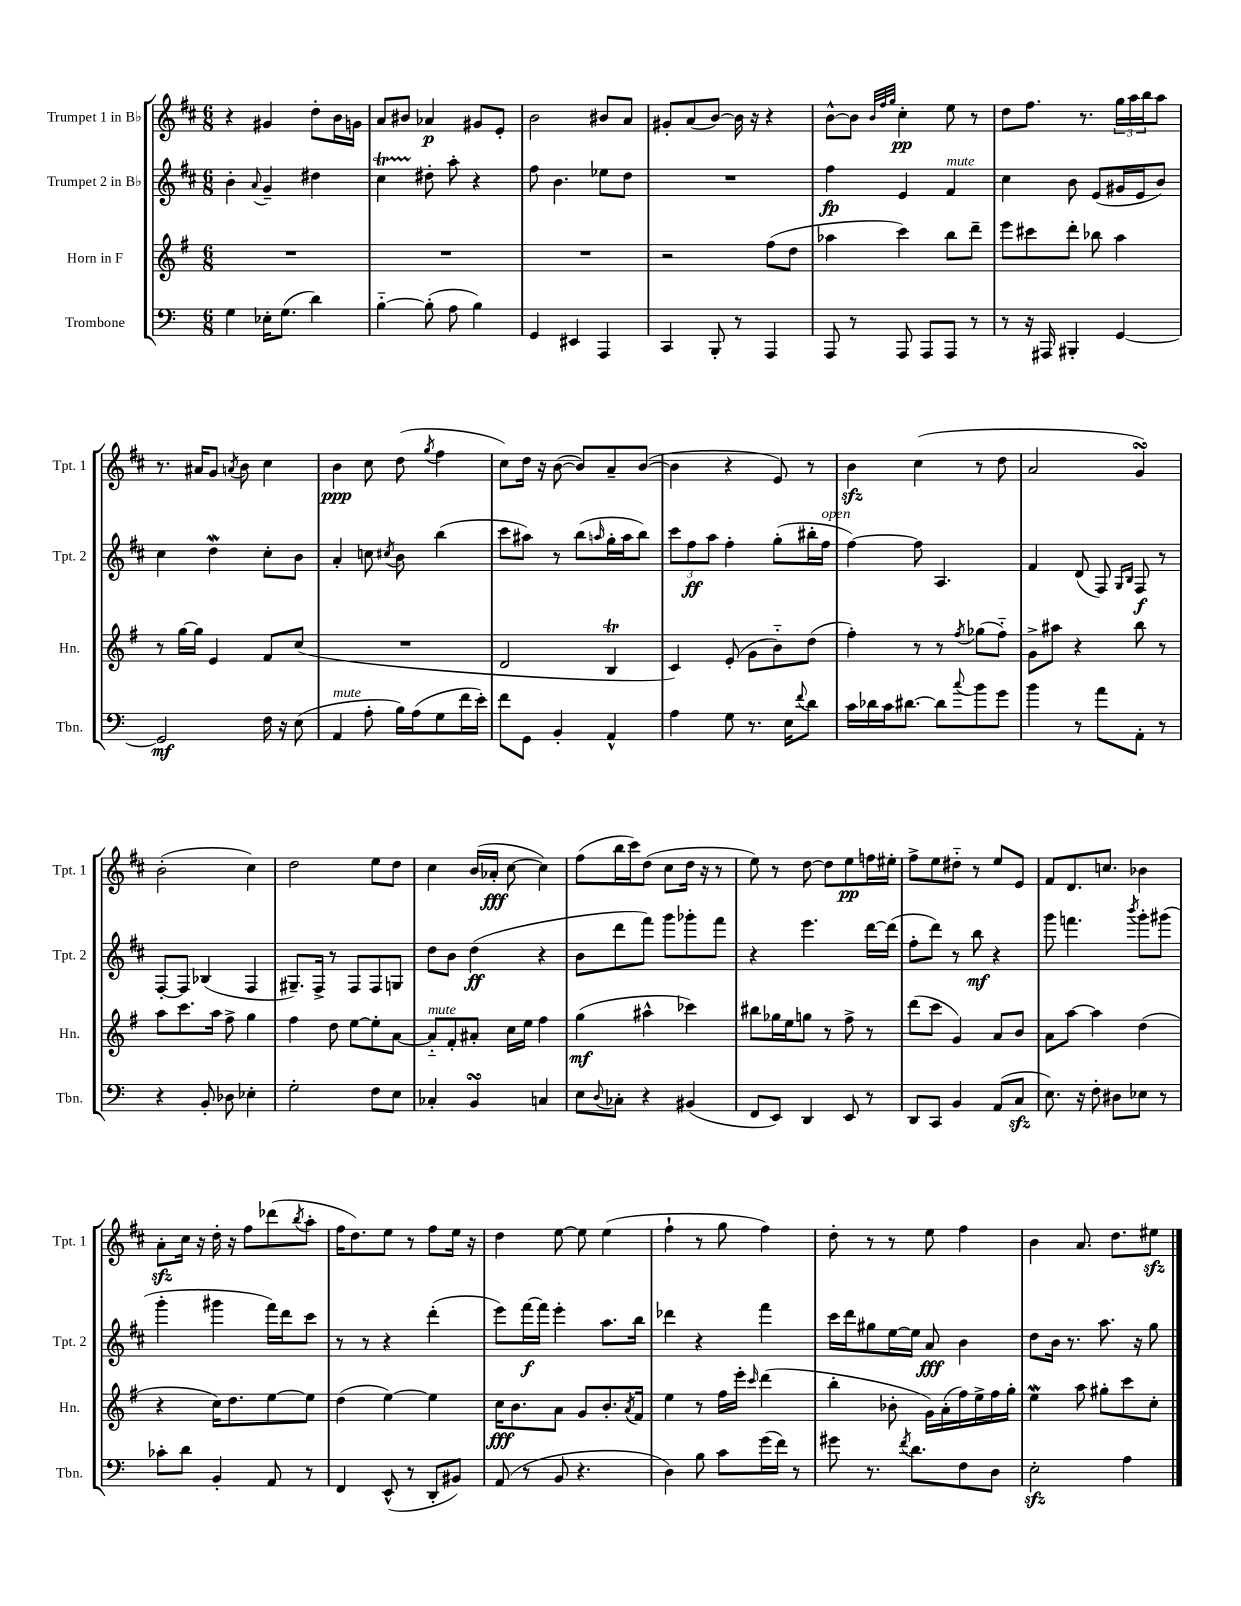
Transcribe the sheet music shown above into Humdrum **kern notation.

**kern	**dynam	**kern	**dynam	**kern	**dynam	**kern	**dynam
*part4	*part4	*part3	*part3	*part2	*part2	*part1	*part1
*staff4	*staff4	*staff3	*staff3	*staff2	*staff2	*staff1	*staff1
*I"Trombone	*	*I"Horn in F	*	*I"Trumpet 2 in B♭	*	*I"Trumpet 1 in B♭	*
*I'Tbn.	*	*I'Hn.	*	*I'Tpt. 2	*	*I'Tpt. 1	*
*clefF4	*	*clefG2	*	*clefG2	*	*clefG2	*
*k[]	*	*k[f#]	*	*k[f#c#]	*	*k[f#c#]	*
*M6/8	*	*M6/8	*	*M6/8	*	*M6/8	*
=51	=51	=51	=51	=51	=51	=51	=51
4G\	.	2.r	.	4b'\	.	4r	.
.	.	.	.	8qqa/	.	.	.
16E-X'\KL	.	.	.	4g~/	.	4g#X/	.
(8.G\J	.	.	.	.	.	.	.
4d\)	.	.	.	4dd#X\	.	8dd'\L	.
.	.	.	.	.	.	16b\L	.
.	.	.	.	.	.	16gn\JJ	.
=52	=52	=52	=52	=52	=52	=52	=52
[4B\	.	2.r	.	4cc#t\	.	8a/L	.
.	.	.	.	.	.	8b#X/J	.
(8B'\]	.	.	.	8dd#X'\	.	4a-X/	p
8A\	.	.	.	8aa'\	.	.	.
4B\)	.	.	.	4r	.	8g#X/L	.
.	.	.	.	.	.	8e'/J	.
=53	=53	=53	=53	=53	=53	=53	=53
4GG/	.	2.r	.	8ff#\	.	2b\	.
.	.	.	.	4.b\	.	.	.
4EE#X/	.	.	.	.	.	.	.
4AAA/	.	.	.	8ee-X\L	.	8b#X/L	.
.	.	.	.	8dd\J	.	8a/J	.
=54	=54	=54	=54	=54	=54	=54	=54
4CC/	.	2r	.	2.r	.	8g#X'/L	.
.	.	.	.	.	.	(8a/	.
8BBB'/	.	.	.	.	.	[8b/J)	.
8r	.	.	.	.	.	16b\]	.
.	.	.	.	.	.	16r	.
4AAA/	.	(8ff#\L	.	.	.	4r	.
.	.	8dd\J	.	.	.	.	.
=55	=55	=55	=55	=55	=55	=55	=55
8AAA/	.	4aa-X\	.	4ff#\	fp	[8b^^\L	.
8r	.	.	.	.	.	8b\J]	.
.	.	.	.	.	.	32qqb/LLL	.
.	.	.	.	.	.	32qqff#/	.
.	.	.	.	.	.	32qqgg/JJJ	.
8AAA/	.	4ccc\)	.	4e/	.	4cc#'\	pp
8AAA/L	.	.	.	.	.	.	.
!	!	!	!	!LO:TX:a:i:t=mute	!	!	!
8AAA/J	.	8bb\L	.	4f#/	.	8ee\	.
8r	.	8ddd~\J	.	.	.	8r	.
=56	=56	=56	=56	=56	=56	=56	=56
8r	.	8eee\L	.	4cc#\	.	8dd\L	.
16r	.	8ccc#X\	.	.	.	8.ff#\J	.
16AAA#X/	.	.	.	.	.	.	.
4BBB#X'/	.	8ddd'\J	.	8b\	.	.	.
.	.	.	.	.	.	8.r	.
.	.	8bb-X\	.	(8e/L	.	.	.
[4GG/	.	4aa\	.	16g#X/L	.	24gg\LL	.
.	.	.	.	.	.	24aa\	.
.	.	.	.	16e/J	.	.	.
.	.	.	.	.	.	24bb\J	.
.	.	.	.	8b/J)	.	8aa\J	.
!!LO:LB:g=z
=57	=57	=57	=57	=57	=57	=57	=57
2GG/]	mf	8r	.	4cc#\	.	8.r	.
.	.	[16gg\LL	.	.	.	.	.
.	.	16gg\JJ]	.	.	.	16a#X/KL	.
.	.	4e/	.	4ddw\	.	8g/J	.
.	.	.	.	.	.	8qan/	.
.	.	.	.	.	.	8b\	.
16F\	.	8f#/L	.	8cc#'\L	.	4cc#\	.
16r	.	.	.	.	.	.	.
(8E\	.	(8cc/J	.	8b\J	.	.	.
=58	=58	=58	=58	=58	=58	=58	=58
!LO:TX:a:i:t=mute	!	!	!	!	!	!	!
4AA/	.	2.r	.	4a'/	.	4b\	ppp
8A'\	.	.	.	8ccn\	.	8cc#\	.
.	.	.	.	8qcc#X/	.	.	.
16B\LL)	.	.	.	8b\	.	(8dd\	.
(16A\J	.	.	.	.	.	.	.
.	.	.	.	.	.	8qgg/	.
8G\	.	.	.	(4bb\	.	4ff#\	.
16f\L	.	.	.	.	.	.	.
16e'\JJ)	.	.	.	.	.	.	.
=59	=59	=59	=59	=59	=59	=59	=59
8f\L	.	2d/	.	8ccc#\L	.	8cc#\L)	.
8GG\J	.	.	.	8aa#X\J)	.	16dd\Jk	.
.	.	.	.	.	.	16r	.
4BB'/	.	.	.	8r	.	([8b\	.
.	.	.	.	(8bb\L	.	8b/L])	.
.	.	.	.	16qqaan/	.	.	.
4AA^^/	.	4Bt/	.	16gg'\L	.	8a~/	.
.	.	.	.	16aa\J	.	.	.
.	.	.	.	8bb\J)	.	([8b/J	.
=60	=60	=60	=60	=60	=60	=60	=60
4A\	.	4c/)	.	12ccc#\L	.	4b\]	.
.	.	.	.	12ff#\	ff	.	.
.	.	.	.	12aa\J	.	.	.
8G\	.	(8e'/	.	4ff#'\	.	4r	.
8.r	.	8g\L	.	.	.	.	.
.	.	8b\)	.	(8gg'\L	.	8e/)	.
16E\KL	.	.	.	.	.	.	.
8qqf/	.	.	.	.	.	.	.
8d\J	.	(8dd\J	.	16bb#X'\L	.	8r	.
!	!	!	!	!LO:TX:a:i:t=open	!	!	!
.	.	.	.	16ff#\JJ	.	.	.
=61	=61	=61	=61	=61	=61	=61	=61
16c\LL	.	4ff#'\)	.	[4ff#\)	.	4bzz\	.
16d-X\	.	.	.	.	.	.	.
16c\J	.	.	.	.	.	.	.
[8.d#X\J	.	.	.	.	.	.	.
.	.	8r	.	8ff#\]	.	(4cc#\	.
8d#\L]	.	8r	.	4.A/	.	.	.
8qqcc/	.	8qff#/	.	.	.	.	.
8b\	.	(8gg-X\L	.	.	.	8r	.
8g\J	.	8ff#\J)	.	.	.	8dd\	.
=62	=62	=62	=62	=62	=62	=62	=62
4b\	.	8g^\L	.	4f#/	.	2a/	.
.	.	8aa#X\J	.	.	.	.	.
8r	.	4r	.	(8d/	.	.	.
8a\L	.	.	.	8F#/)	.	.	.
.	.	.	.	16qqG/LL	.	.	.
.	.	.	.	16qqB/JJ	.	.	.
8AA'\J	.	8bb\	.	8F#/	f	4gsSSs/)	.
8r	.	8r	.	8r	.	.	.
!!LO:LB:g=z
=63	=63	=63	=63	=63	=63	=63	=63
4r	.	8aa\L	.	[8F#'/L	.	(2b'\	.
.	.	8.ccc\	.	8F#/J]	.	.	.
8BB'/	.	.	.	(4B-X/	.	.	.
.	.	16aa\Jk	.	.	.	.	.
8D-X\	.	8ff#^\	.	.	.	.	.
4E-X'\	.	4gg\	.	4F#/	.	4cc#\)	.
=64	=64	=64	=64	=64	=64	=64	=64
2G'\	.	4ff#\	.	8.G#X~/L)	.	2dd\	.
.	.	.	.	16F#^/Jk	.	.	.
.	.	8dd\	.	8r	.	.	.
.	.	[8ee\L	.	8F#/L	.	.	.
8F\L	.	8ee'\]	.	8F#/	.	8ee\L	.
8E\J	.	[8a\J	.	8Gn/J	.	8dd\J	.
=65	=65	=65	=65	=65	=65	=65	=65
!	!	!LO:TX:a:i:t=mute	!	!	!	!	!
4C-X'/	.	8a/L]	.	8dd\L	.	4cc#\	.
.	.	8f#'/	.	8b\J	.	.	.
4BBsSsS/	.	8a#X'/J	.	(4dd\	ff	(16b/LL	.
.	.	.	.	.	.	16a-X'/JJ	fff
.	.	16cc\LL	.	.	.	[8cc#\	.
.	.	16ee\JJ	.	.	.	.	.
4Cn/	.	4ff#\	.	4r	.	4cc#\])	.
=66	=66	=66	=66	=66	=66	=66	=66
8E\L	.	(4gg\	mf	8b\L	.	(8ff#\L	.
8qqD/	.	.	.	.	.	.	.
8C-X'\J	.	.	.	8ddd\	.	16bb\L	.
.	.	.	.	.	.	16ccc#\J)	.
4r	.	4aa#X^^\	.	8fff#\J)	.	(8dd\J	.
.	.	.	.	8ggg\L	.	8cc#\L	.
(4BB#X/	.	4ccc-X\)	.	8ggg-X'\	.	16dd\Jk	.
.	.	.	.	.	.	16r	.
.	.	.	.	8fff#\J	.	8r	.
=67	=67	=67	=67	=67	=67	=67	=67
8FF/L	.	8bb#X\L	.	4r	.	8ee\)	.
8EE/J)	.	16gg-X\L	.	.	.	8r	.
.	.	16ee\J	.	.	.	.	.
4DD/	.	8ggn\J	.	4.eee\	.	[8dd\	.
.	.	8r	.	.	.	8dd\L]	.
8EE/	.	8ff#^\	.	.	.	8ee\	pp
8r	.	8r	.	[16ddd\LL	.	16ffn\L	.
.	.	.	.	(16ddd\JJ]	.	16ee#X'\JJ	.
=68	=68	=68	=68	=68	=68	=68	=68
8DD/L	.	(8ddd\L	.	8ff#'\L	.	8ff#^\L	.
8CC/J	.	8ccc\J	.	8ddd\J)	.	8ee\	.
4BB/	.	4g/)	.	8r	.	8dd#X\J	.
.	.	.	.	8bb\	mf	8r	.
(8AA/L	.	8a/L	.	4r	.	8ee/L	.
8Czz/J	.	8b/J	.	.	.	8e/J	.
=69	=69	=69	=69	=69	=69	=69	=69
8.E\)	.	8a\L	.	8ggg\	.	8f#/L	.
.	.	[8aa\J	.	4.fffn\	.	8.d/	.
16r	.	.	.	.	.	.	.
8F'\	.	4aa\]	.	.	.	.	.
.	.	.	.	.	.	8.ccn/J	.
8D#X\L	.	.	.	.	.	.	.
.	.	.	.	8qbbb/	.	.	.
8E-X\J	.	(4dd\	.	8ggg'\L	.	4b-X\	.
8r	.	.	.	(8ggg#X\J	.	.	.
!!LO:LB:g=z
=70	=70	=70	=70	=70	=70	=70	=70
8c-X'\L	.	4r	.	4ggg'\	.	8azz'\L	.
8d\J	.	.	.	.	.	16cc#\Jk	.
.	.	.	.	.	.	16r	.
4BB'/	.	16cc\KL)	.	4ggg#X\	.	16dd'\	.
.	.	8.dd\	.	.	.	16r	.
.	.	.	.	.	.	8ff#\L	.
8AA/	.	[8ee\	.	16fff#\LL)	.	(8ddd-X\	.
.	.	.	.	16ddd\J	.	.	.
.	.	.	.	.	.	8qbb/	.
8r	.	8ee\J]	.	8ccc#\J	.	8aa'\J	.
=71	=71	=71	=71	=71	=71	=71	=71
4FF/	.	(4dd\	.	8r	.	16ff#\KL	.
.	.	.	.	.	.	8.dd\)	.
.	.	.	.	8r	.	.	.
(8EE^^/	.	[4ee\)	.	4r	.	8ee\J	.
8r	.	.	.	.	.	8r	.
8DD'/L	.	4ee\]	.	(4ddd'\	.	8ff#\L	.
8BB#X/J)	.	.	.	.	.	16ee\Jk	.
.	.	.	.	.	.	16r	.
=72	=72	=72	=72	=72	=72	=72	=72
(8AA/	.	16cc\KL	fff	8eee\L)	.	4dd\	.
.	.	8.b\	.	.	.	.	.
8r	.	.	.	[16fff#\L	f	.	.
.	.	.	.	16fff#\JJ]	.	.	.
8BB/	.	8a\J	.	4eee'\	.	[8ee\	.
4.r	.	8g/L	.	.	.	8ee\]	.
.	.	8.b'/	.	8.aa\L	.	(4ee\	.
.	.	8qa/	.	.	.	.	.
.	.	16f#/Jk	.	16bb\Jk	.	.	.
=73	=73	=73	=73	=73	=73	=73	=73
4D\)	.	4ee\	.	4ddd-X\	.	4ff#`\	.
8B\	.	8r	.	4r	.	8r	.
8c\L	.	16ff#\LL	.	.	.	8gg\	.
.	.	16eee'\JJ	.	.	.	.	.
.	.	16qqccc/	.	.	.	.	.
(16g\L	.	(4ddd\	.	4fff#\	.	4ff#\)	.
16f\JJ)	.	.	.	.	.	.	.
8r	.	.	.	.	.	.	.
=74	=74	=74	=74	=74	=74	=74	=74
8g#X\	.	4bb'\	.	16ccc#\LL	.	8dd'\	.
.	.	.	.	16ddd\J	.	.	.
8.r	.	.	.	8gg#X\	.	8r	.
.	.	8b-X'\	.	[16ee\L	.	8r	.
8qf/	.	.	.	.	.	.	.
8.d\L	.	.	.	16ee\JJ]	.	.	.
.	.	16g\LL)	.	8a/	fff	8ee\	.
.	.	(16a'\	.	.	.	.	.
8F\	.	16ff#\)	.	4b\	.	4ff#\	.
.	.	16ee^\	.	.	.	.	.
8D\J	.	16ff#\	.	.	.	.	.
.	.	16gg'\JJ	.	.	.	.	.
=75	=75	=75	=75	=75	=75	=75	=75
2Ezz'\	.	4eeW\	.	8dd\L	.	4b\	.
.	.	.	.	16b\Jk	.	.	.
.	.	.	.	8.r	.	.	.
.	.	8aa\	.	.	.	8.a/	.
.	.	8gg#X'\L	.	8.aa\	.	.	.
.	.	.	.	.	.	8.dd\L	.
4A\	.	8ccc\	.	.	.	.	.
.	.	.	.	16r	.	.	.
.	.	8cc'\J	.	8gg\	.	8ee#Xzz\J	.
==	==	==	==	==	==	==	==
*-	*-	*-	*-	*-	*-	*-	*-
